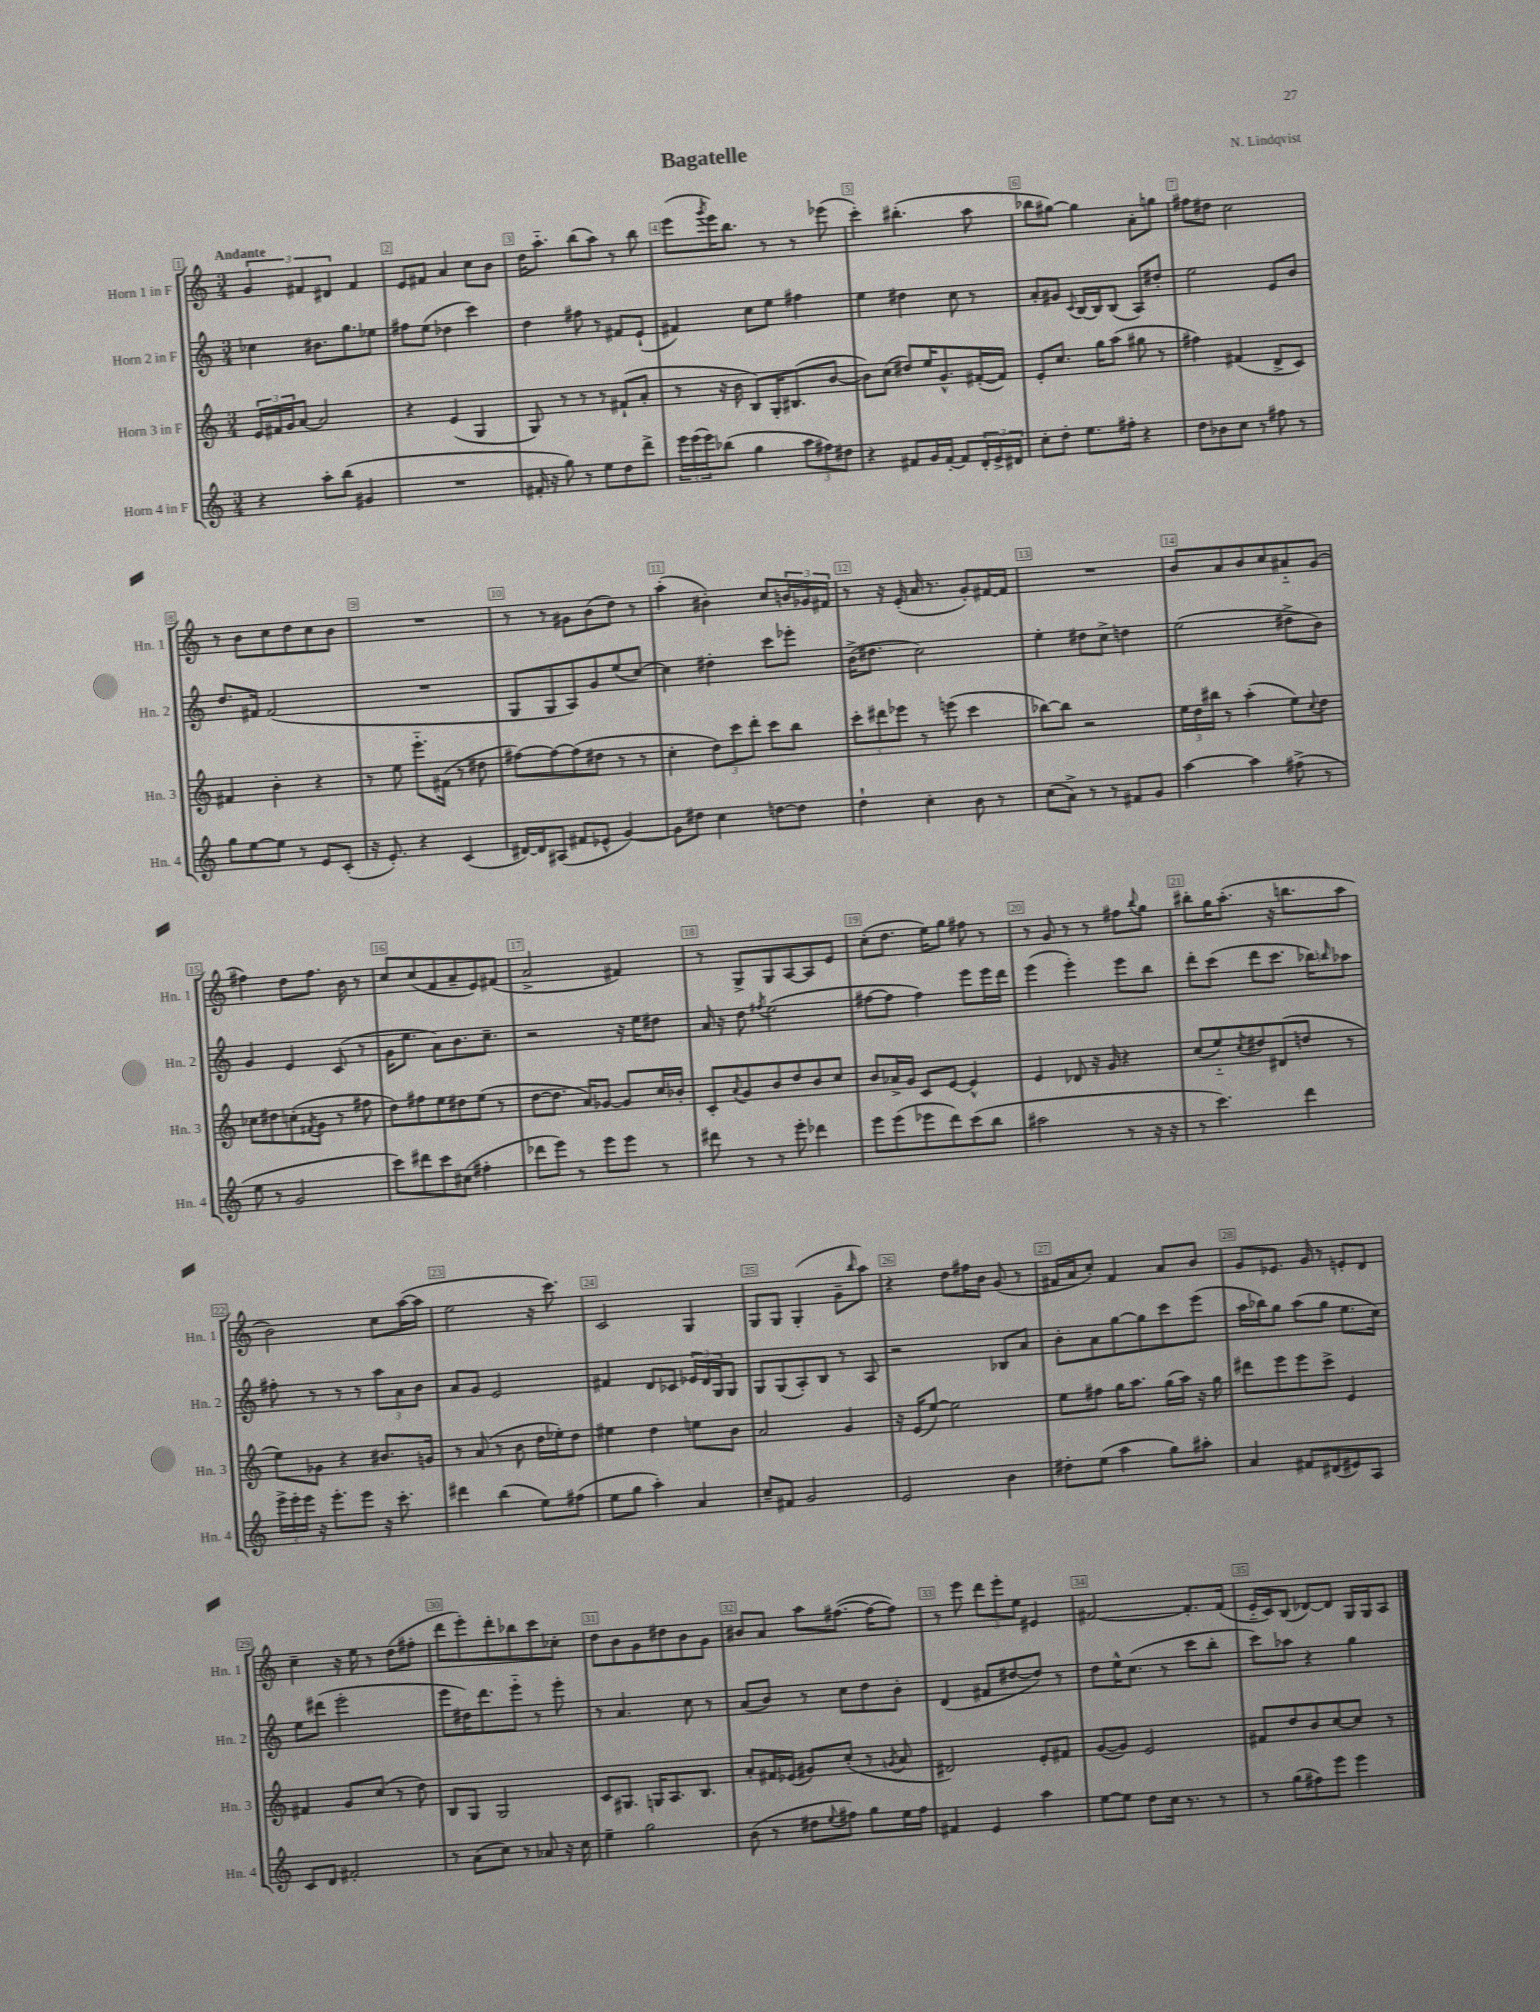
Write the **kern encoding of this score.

**kern	**kern	**kern	**kern
*staff4	*staff3	*staff2	*staff1
*clefG2	*clefG2	*clefG2	*clefG2
*k[]	*k[]	*k[]	*k[]
*M3/4	*M3/4	*M3/4	*M3/4
4r	24e	4cc-	6g
.	24f#	.	.
.	24g	.	.
.	[8a	.	.
.	.	.	6f#
8aa'	2a]	8.b#	.
.	.	.	6d#
(8bb	.	.	.
.	.	8.gg	.
4g#	.	.	4f#
.	.	8ee-	.
=	=	=	=
2.r	4r	8ff#	8e
.	.	(8ee	8f#
.	(4e	4dd-	4a
.	4G	4ccc)	8cc
.	.	.	8b
=	=	=	=
16f#'	8G)	4dd	16dd
16r	.	.	8.aa'~
8gg)	8r	.	.
8r	8r	8ff#	(8bb
8ee	8r	8r	8aa)
8dd	(8f#`	8f#	8r
8ddd^	8a'	(8e`	8bb
=	=	=	=
24eee	8r	4f#)	(8eee
(24eee	.	.	.
24eee)	.	.	.
.	.	.	8qggg
(8bb-	16r	.	16eee)
.	16b	.	8.bb
4gg	8B)	8cc	.
.	16G'	8ee	8r
.	(8.B#	.	.
12aa	.	4ff#	8r
12ff#)	.	.	.
.	[8b	.	(8eee-
12dd#	.	.	.
=	=	=	=
4r	8b])	4ee	4ccc')
.	(8cc	.	.
8f#	8dd#)	4dd#	(4.bb#'
16g	16ee	.	.
[16f#'	8.g^^	.	.
8f#]	.	8cc	.
24d'	([16f#'	8r	8aa
24e^	.	.	.
.	16f#])	.	.
24d#	.	.	.
=	=	=	=
8cc'	8e'	8a'	8bb-
8dd'	8.cc	8g#	[8gg#)
.	.	8qqc	.
8.ee	.	[16B	4gg#]
.	16gg	16B]	.
.	(8aa	(8B	.
16ff#'	.	.	.
4r	8gg#	8A)	8a'
.	8r	8dd#'	8gg
=	=	=	=
8dd	4ff#)	2ee	8ff#
8b-	.	.	8dd#
8cc	(4f#	.	2cc
8r	.	.	.
8ff#	8d^	8e	.
8r	8c)	8b	.
=	=	=	=
8gg	4f#	8.dd	8r
[8ee	.	.	8b
.	.	16f#	.
8ee]	4b'	(2f#	8cc
8r	.	.	8dd
8e	4r	.	8cc
(8c'	.	.	8b
=	=	=	=
16r	8r	2.r	2.r
8.e')	.	.	.
.	8ee	.	.
4r	8.eee'~	.	.
.	(16f#	.	.
(4c	8r	.	.
.	8dd#	.	.
=	=	=	=
[16d#)	[8ff#)	8G	8r
16d#]	.	.	.
(8A#	8ff#_	8G	8r
8f#	(8ff#]	8A)	8g#
8e-^^	8dd#	8g	(8b
[4g)	8r	(8ee	8dd)
.	8r	[8cc)	8r
=	=	=	=
8g]	4cc'	4cc]	(4aa'
8dd#	.	.	.
4cc	12dd)	4dd#'	4b#')
.	12ccc	.	.
.	12ddd'	.	.
[8dd	8ccc	8ccc	8cc
8dd]	8bb	8eee-'	24b
.	.	.	24g-
.	.	.	24f#
=	=	=	=
4dd`	12ccc'	(16b^	8r
.	.	8.dd#	.
.	12ddd#	.	.
.	.	.	16r
.	12eee-	.	.
.	.	.	(16e'
4cc'	8r	2cc)	16a
.	.	.	8.r
.	(8eee	.	.
8b	4ccc	.	8g')
8r	.	.	[16f#
.	.	.	16f#]
=	=	=	=
(8cc	[8bb-)	4ee'	2.r
8a^)	8bb-]	.	.
8r	2r	8dd#	.
8r	.	8cc^	.
8f#	.	4dd	.
8g	.	.	.
=	=	=	=
[4aa	24ee	(2ee	8b
.	24dd	.	.
.	24bb#	.	.
.	8r	.	8a
4aa]	(4aa'	.	8b
.	.	.	8cc
(8ff#^	8ee)	8dd#^	8a#'~
.	8qqcc	.	.
8r	8dd	8b)	(8g
=	=	=	=
8ee	8cc-	4g	4ff#)
8r	8dd#	.	.
2g	(8cc'	4e	8dd
.	8qf#	.	.
.	8g	.	8.ff#
.	8r	(8c	.
.	.	.	16b
.	8ff#	8r	8r
=	=	=	=
8ccc)	8dd)	16g	8cc
.	.	8.ee	.
8ddd#	8ff#	.	(8cc
8ccc	8ee	8a)	8f
(8cc#	8dd#	8.b	8a~
4ff#'	(8ee	.	8e)
.	.	8.cc~	.
.	8r	.	(8f#
=	=	=	=
8ddd-	[8dd	2r	2a^
8eee)	8.dd]	.	.
8r	.	.	.
.	16a)	.	.
8eee	[8g-	.	.
8eee	8g-]	16r	4f#)
.	.	16ee	.
8r	16cc	8dd#	.
.	16b-'	.	.
=	=	=	=
8ddd#	8c'	16a	8r
.	.	16r	.
.	8qqa	.	.
8r	8g	8dd	8G^
.	.	8qff#	.
8r	8b	(2ee	8G
8eee'	8dd	.	[8A
4ddd-	8b	.	8A]
.	8cc	.	8e
=	=	=	=
8eee	8b	[8ff#	(8cc'
(8eee	16a-^	8ff#]	8.dd
.	16g	.	.
8eee-	8c	4ff#)	.
.	.	.	16ee)
8ddd)	[8e	.	8gg
(8ccc	4e^^]	8eee	8ff#
8bb	.	16eee	8r
.	.	16ddd	.
=	=	=	=
2aa#	4e	(4eee	8r
.	.	.	8g
.	8d-	4eee')	8r
.	16r	.	8r
.	16g	.	.
8r	4r	8eee	8ff#
.	.	.	8qqbb
16r	.	8bb	8gg
16r	.	.	.
=	=	=	=
8r	(8cc	8ddd'	8bb#'
4.ccc)	8ee'~)	(8ccc	16gg
.	.	.	(8.aa'
.	8qcc	.	.
.	8dd#	8ddd	.
.	(8d#	8.ccc	16r
.	.	.	8.bb
4ddd	8dd	.	.
.	.	16bb-)	.
.	.	16qqbb	.
.	8r	8aa-	8aa
=	=	=	=
24eee^	8ee)	8ff#'	2b)
24eee'	.	.	.
24eee	.	.	.
16r	8g-	8r	.
8.eee'	.	.	.
.	4r	8r	.
8eee	.	8r	.
16r	8.b#	12aa	8cc
8.ccc'	.	.	.
.	.	12a	.
.	.	.	([16aa
.	.	12b	.
.	16g	.	16aa]
=	=	=	=
4ddd#	8r	8a	2ee
.	(8a	8g	.
(4bb	8r	2e	.
.	8b	.	.
8ee)	16dd	.	16r
.	16ee-')	.	8.ccc)
(8ff#	8dd	.	.
=	=	=	=
8ee	4ee#	4f#	2c
8gg	.	.	.
4aa')	4dd	8d	.
.	.	8c-	.
4a	8ee	24e-	4G
.	.	24d	.
.	.	24G	.
.	8b	8G	.
=	=	=	=
8cc~	2a	8G	8G
8f#	.	(8G	8G
2g	.	8A')	(4G'
.	.	8B	.
.	4g	8r	8g~
.	.	.	16qqbb
.	.	8A	8aa)
=	=	=	=
2e	16r	2r	4r
.	(16e	.	.
.	[8ee)	.	.
.	2ee]	.	8dd
.	.	.	16ff#
.	.	.	16b
4b	.	8B-	(8g
.	.	8a	8r
=	=	=	=
8dd#'	8ee	8b'	16f#
.	.	.	16a
(8ee	8ff#	8a	8cc')
4aa	16gg	[8gg	4f#
.	8.aa	.	.
.	.	8gg]	.
8gg)	(16gg	8ccc	8a
.	16aa)	.	.
8aa#'	16r	(8eee	8b
.	16gg	.	.
=	=	=	=
4a	8ddd#	16aa	8g
.	.	16bb-)	.
.	8eee	8gg	8.e-
8f#	8eee	(8aa	.
.	.	.	16g
(8d#	8ccc^	8gg	8r
8e#)	4e	8.ee	8e'
8A	.	.	8d
.	.	16cc)	.
=	=	=	=
8c	4f#	8ee	4cc~
8d	.	(8ddd#	.
2f#'	8g	2eee'	16r
.	.	.	16ee
.	(8cc	.	8r
.	8r	.	(8dd
.	8dd)	.	8ff#'
=	=	=	=
8r	8B	8eee	8ddd
(8a	8G	16dd#)	8eee')
.	.	8.ddd	.
8cc)	2G	.	8ddd'
8r	.	8eee'~	8bb-
8a-	.	8r	8ccc
16r	.	8eee'	8cc-'
16cc	.	.	.
=	=	=	=
4ee~	8c	8r	8dd
.	8.G#	4.a	8b
2gg	.	.	8g
.	16G	.	.
.	8.A	.	8dd#
.	.	8cc	8b
.	8.B	.	.
.	.	8r	8g
=	=	=	=
(8b	8a'	(8a	8b#
8r	16f#	8b)	8a
.	(16e-	.	.
8dd#	8g#)	8r	8aa
8qqee	.	.	.
8ff#)	(8cc'	8cc	([8.ff#
8gg	8r	8dd	.
.	.	.	16ff#_
.	8qg	.	.
16ee	8a	8b'	8ff#])
16ff#	.	.	.
=	=	=	=
4f#	2d#)	(4d	8r
.	.	.	8eee
4e	.	8f#	12ddd
.	.	.	12eee'
.	.	[8dd#	.
.	.	.	12ee
4aa	8e'	8dd#])	4e#
.	8f#	8r	.
=	=	=	=
[8ee	([8g	8dd	[2f#
8ee]	8g])	16ee^^	.
.	.	(8.cc	.
8dd	2e	.	.
16cc	.	8r	.
8.r	.	.	.
.	.	8ccc	8.f#']
8r	.	8bb'	.
.	.	.	(16f#
=	=	=	=
8r	8f#	8ccc)	16e'~
.	.	.	16c)
(8gg	8dd	8aa-	(8B
8ff#)	8b	4r	[8d-)
8eee	[8cc	.	8d-]
4eee	8cc]	4gg	16G
.	.	.	16G
.	8r	.	8A
==	==	==	==
*-	*-	*-	*-
